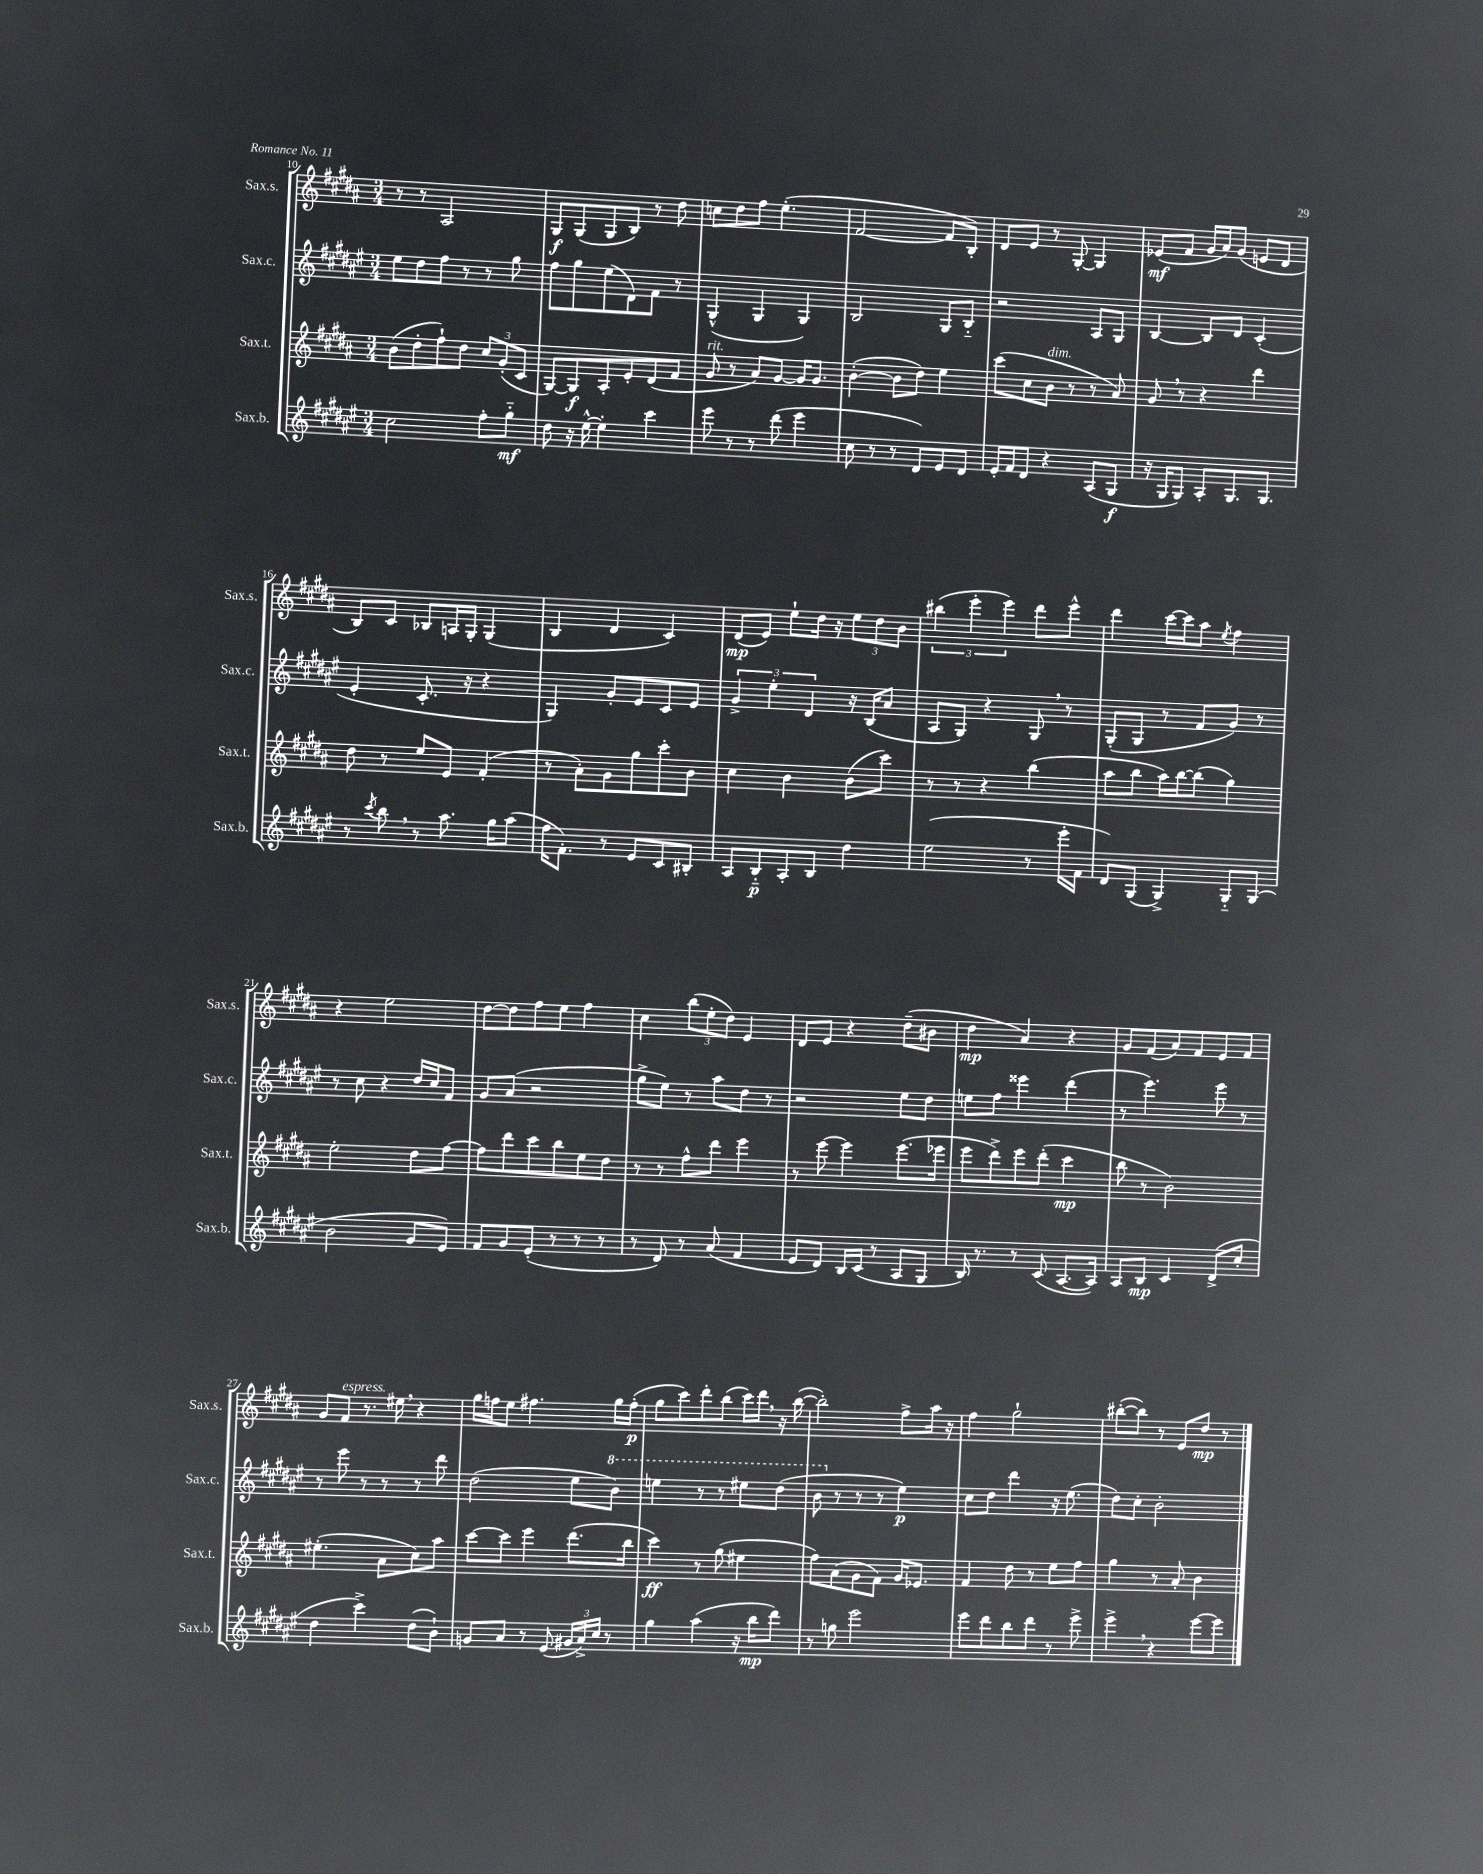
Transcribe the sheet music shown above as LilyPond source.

<<
\new StaffGroup <<
\new Staff = "s0" \with { instrumentName = "Sax.s." shortInstrumentName = "Sax.s." } {
    \clef treble \key b \major \numericTimeSignature \time 3/4
    r8 r8 ais2 |
    gis8\f gis8( gis8 b8) r8 dis''8 |
    c''8 dis''8 fis''8 e''4.-.( |
    fis'2~ fis'8 b8-.) |
    dis'8 e'8 r8 gis8~-. gis4 |
    ees'8\mf( fis'8 gis'16 ais'16) gis'8( e'8 dis'8 |
    b8) cis'8 bes8 a16 gis16-. gis4( |
    b4 dis'4 cis'4) |
    dis'8\mp( e'8) e''8-! dis''16 r16 \tuplet 3/2 { e''8 dis''8 b'8 } |
    \tuplet 3/2 { bis''4( e'''4-. e'''4) } dis'''8 e'''8-^ |
    dis'''4 cis'''16~ cis'''16 ais''8 \acciaccatura { e''8 } fis''4 |
    r4 e''2 |
    dis''8~ dis''8 fis''8 e''8 fis''4 |
    cis''4 \tuplet 3/2 { b''8( e''8-. dis''8) } e'4 |
    dis'8 e'8 r4 dis''8--( bis'8 |
    dis''4\mp ais'4) r4 |
    gis'8 fis'8( ais'8) fis'8 e'8 fis'8 |
    gis'8 fis'8^\markup { \italic "espress." } r8. eis''16 \breathe r4 |
    gis''16 f''16 e''8 fis''4. gis''16 fis''16-.\p( |
    gis''8 cis'''8) dis'''8-. b''8( cis'''16) dis'''16 \breathe r16 b''16~( |
    b''2-.) fis''8-> ais''16 r16 |
    fis''4 gis''2-! |
    bis''8~-.( bis''8) r8 e'8 dis''8\mp r8 \bar "|." |
}
\new Staff = "s1" \with { instrumentName = "Sax.c." shortInstrumentName = "Sax.c." } {
    \clef treble \key fis \major \numericTimeSignature \time 3/4
    eis''8 dis''8 fis''8 r8 r8 gis''8 |
    fis''8 gis''8 eis''8( dis'8) fis'8 r8 |
    gis4-^( gis4 gis4) |
    b2 gis8 b8-_ |
    r2 ais8 gis8 |
    b4~ b8 dis'8 cis'4-.( |
    eis'4-. cis'8.-. r16 r4 |
    gis4) gis'8-. eis'8 cis'8 eis'8 |
    \tuplet 3/2 { gis'4-> eis''4-. dis'4 } r16 b16( ais'8 |
    ais8 gis8) r4 gis8 \breathe r8 |
    gis8-.( gis8 r8 fis'8 gis'8) r8 |
    r8 cis''8 r4 dis''16 cis''16 fis'8 |
    gis'8 ais'8( r2 |
    gis''8-> eis''8) r8 ais''8 dis''8 r8 |
    r2 eis''8 dis''8 |
    e''8 fis''8 eisis'''4 dis'''4( |
    r8 eis'''4.) eis'''8 r8 |
    r8 eis'''8 r8 r8 r8 dis'''8 |
    dis''2( eis''8 \ottava #1 b''8) |
    e'''4 r8 r8 eis'''8 dis'''8( |
    b''8 \ottava #0 r8 r8 r8 eis''4\p) |
    cis''8 dis''8 dis'''4 r16 eis''8.( |
    dis''8) cis''8-. b'2-. \bar "|." |
}
\new Staff = "s2" \with { instrumentName = "Sax.t." shortInstrumentName = "Sax.t." } {
    \clef treble \key b \major \numericTimeSignature \time 3/4
    b'8( dis''8-. fis''8-!) dis''8 \tuplet 3/2 { cis''8 gis'8-.( cis'8 } |
    gis8~) gis8\f ais8-. e'8-. dis'8( fis'8 |
    gis'8^\markup { \italic "rit." } r8 ais'8) gis'8~ gis'16 gis'8. |
    b'4~-.( b'8 dis''8) e''4 |
    cis'''8( cis''8 b'8^\markup { \italic "dim." } r8 r8 ais'8) |
    gis'8 \breathe r8 r4 dis'''4 |
    dis''8 r8 e''8 e'8 fis'4-.( |
    r8 ais'8-.) gis'8 gis''8 cis'''8-. b'8 |
    cis''4 b'4 b'8( cis'''8) |
    r8 r8 r4 b''4( |
    ais''8 b''8 ais''16) b''16~ b''8( gis''4) |
    e''2-. dis''8 fis''8~ |
    fis''8 dis'''8 cis'''8 b''8 e''8 dis''8 |
    r8 r8 fis''8-^ dis'''8 e'''4 |
    r8 e'''8~ e'''4 e'''8.( ees'''16 |
    e'''8 dis'''8->) e'''8 dis'''8-.( cis'''4\mp |
    b''8 r8 b'2) |
    eis''4.-.( ais'8 cis''8) ais''8 |
    cis'''8~ cis'''8 e'''4 dis'''8.( b''16 |
    cis'''4\ff) r8 gis''8( eis''4 |
    fis''8) ais'8( gis'8 fis'8) gis'16 ees'8. |
    fis'4 dis''8 r8 e''8 fis''8 |
    gis''4 r8 ais'8-. b'4 \bar "|." |
}
\new Staff = "s3" \with { instrumentName = "Sax.b." shortInstrumentName = "Sax.b." } {
    \clef treble \key fis \major \numericTimeSignature \time 3/4
    cis''2 fis''8-. gis''8-_\mf |
    dis''8 r16 eis''16~-^ eis''4-. cis'''4 |
    eis'''8 r8 r8 dis'''8( eis'''4 |
    cis''8 r8 r8 dis'8) eis'8 dis'8 |
    eis'16-. fis'16 dis'8 r4 ais8( gis8\f |
    r16 gis16 gis8) ais8-. gis8. gis8. |
    r8 \acciaccatura { cis'''8 } b''8 \breathe r8 ais''8. gis''16 ais''8( |
    fis''16 fis'8.-.) r8 eis'8 cis'8 bis8-. |
    ais8 b8-_\p ais8-. b8 dis''4 |
    eis''2( r8 eis'''16-. fis'16 |
    dis'8) gis8( gis4->) gis8-_ gis8( |
    b'2 gis'8 eis'8) |
    fis'8 gis'8 eis'8-.( r8 r8 r8 |
    r8 dis'8) r8 ais'8( fis'4 |
    eis'8 dis'8) b16 cis'16( r8 ais8 gis8 |
    b16) r8. r8 cis'8( ais8.~ ais16) |
    ais8 b8\mp cis'4 dis'8->( cis''8-. |
    dis''4 cis'''4->) dis''8( b'8-!) |
    g'8 ais'8 r8 eis'8( \tuplet 3/2 { gis'16 ais'16->) cis''16 } r8 |
    gis''4 ais''4( r16 b''16\mp dis'''8) |
    r8 g''8 eis'''2 |
    eis'''8 dis'''8 b''8 dis'''8 r8 eis'''8-> |
    eis'''4-> \breathe r4 eis'''8~ eis'''8 \bar "|." |
}
>>
>>
\layout { \context { \Score currentBarNumber = #10 } }
